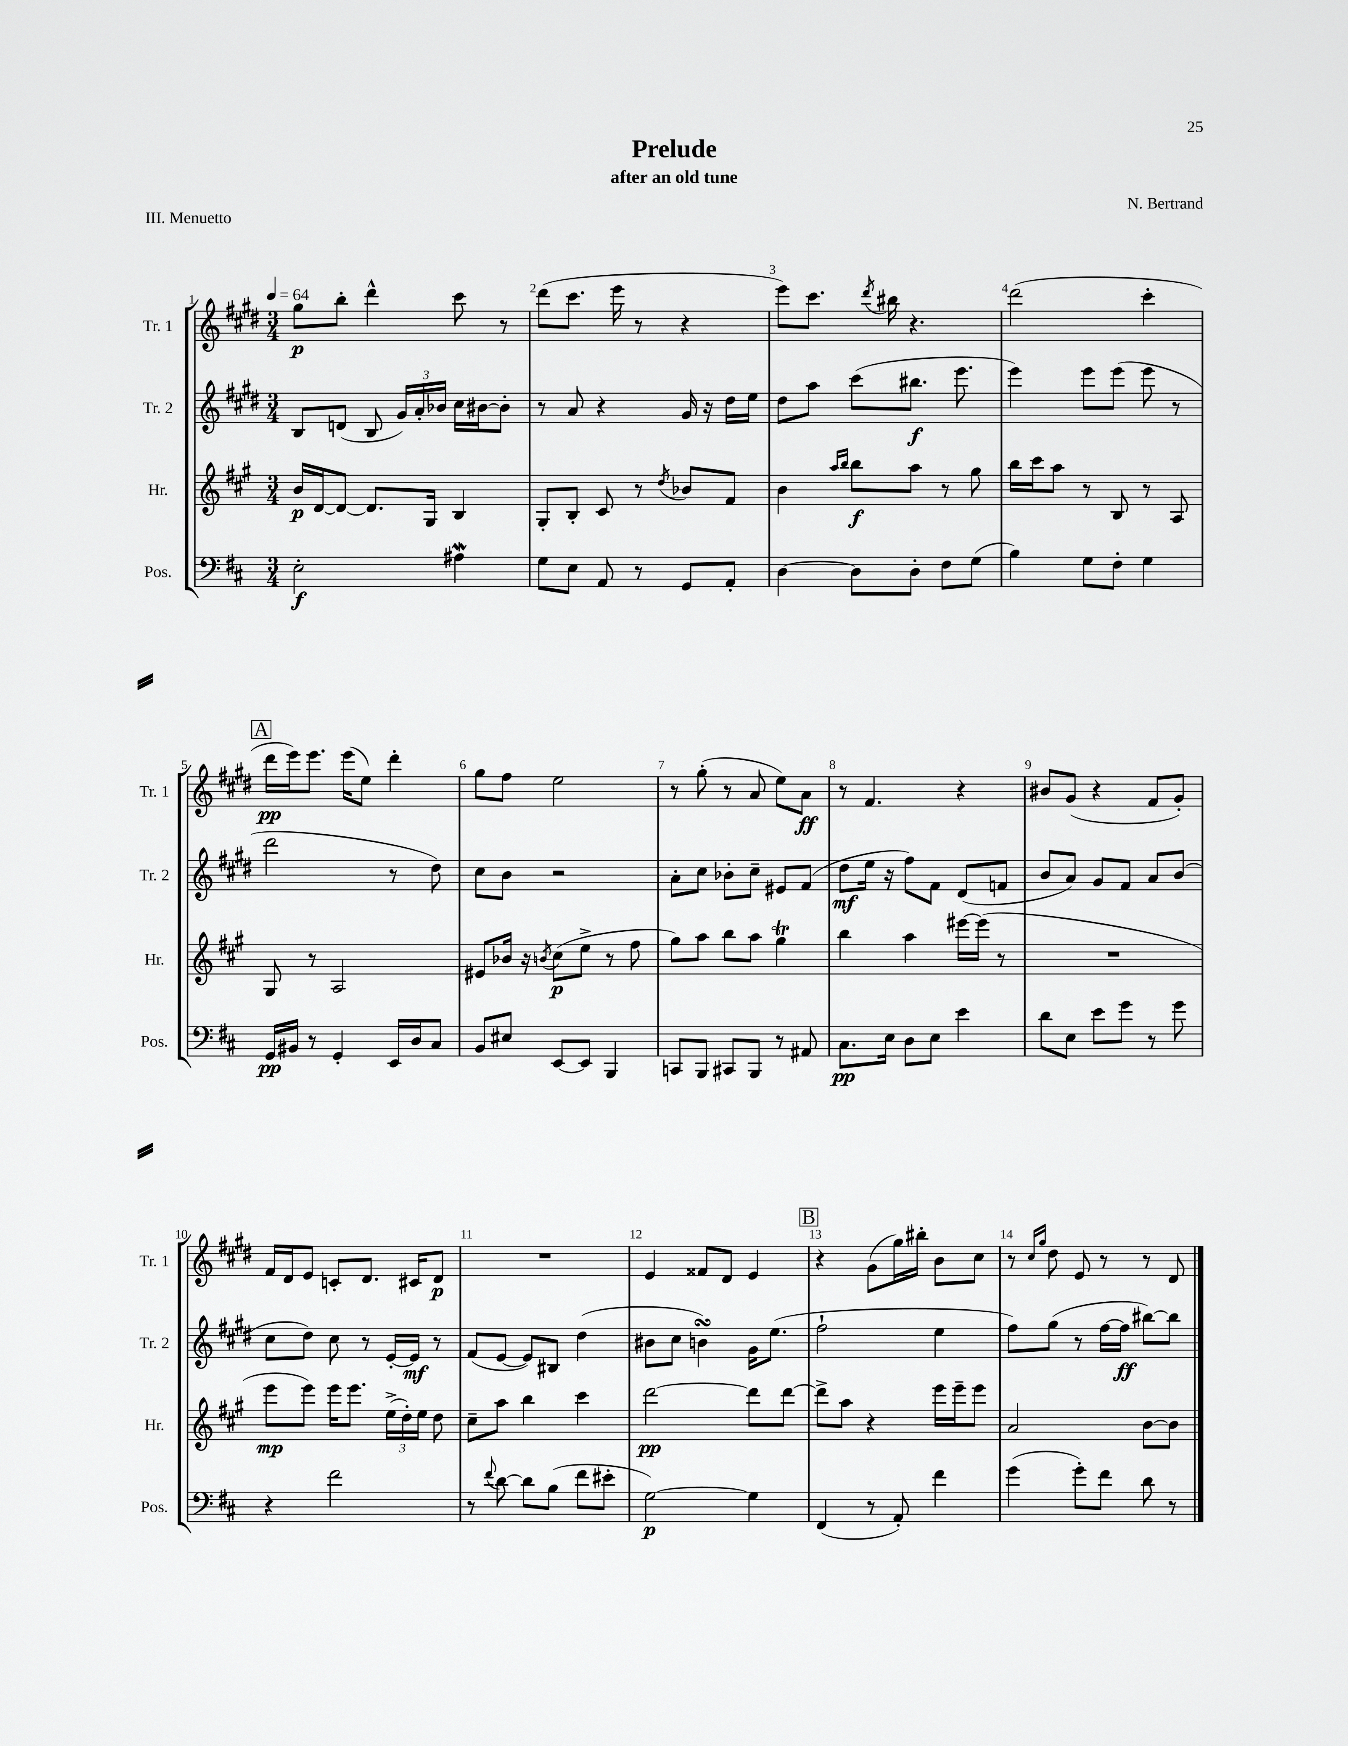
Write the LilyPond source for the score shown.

\header { title = "Prelude" composer = "N. Bertrand" subtitle = "after an old tune" piece = "III. Menuetto" }
<<
\new StaffGroup <<
\new Staff = "s0" \with { instrumentName = "Tr. 1" shortInstrumentName = "Tr. 1" } {
    \clef treble \key e \major \numericTimeSignature \time 3/4 \tempo 4 = 64
    \autoBeamOff gis''8[\p b''8]-. dis'''4-^ cis'''8 r8 |
    dis'''8[( cis'''8.] e'''16 r8 r4 |
    e'''8[) cis'''8.] \acciaccatura { dis'''8 } bis''16 r4. |
    dis'''2( cis'''4-. |
    \mark \markup { \box "A" } dis'''16[\pp e'''16) e'''8.] e'''16[( e''8]) dis'''4-. |
    gis''8[ fis''8] e''2 |
    r8 gis''8-.( r8 a'8 e''8[) a'8]\ff |
    r8 fis'4. r4 |
    bis'8[ gis'8]( r4 fis'8[ gis'8]-.) |
    fis'16[ dis'16 e'8] c'8[-. dis'8.] cis'16[ dis'8]\p |
    R2. |
    e'4 fisis'8[ dis'8] e'4 |
    \mark \markup { \box "B" } r4 gis'8[( gis''16) bis''16]-. b'8[ cis''8] |
    r8 \grace { cis''16[ gis''16] } dis''8 e'8 r8 r8 dis'8 \bar "|." |
}
\new Staff = "s1" \with { instrumentName = "Tr. 2" shortInstrumentName = "Tr. 2" } {
    \clef treble \key e \major \numericTimeSignature \time 3/4
    \autoBeamOff b8[ d'8]( b8 \tuplet 3/2 { gis'16[) a'16-. bes'16] } cis''16[ bis'16~ bis'8]-. |
    r8 a'8 r4 gis'16 r16 dis''16[ e''16] |
    dis''8[ a''8] cis'''8[( bis''8.]\f e'''8. |
    e'''4) e'''8[ e'''8]( e'''8 r8 |
    \mark \markup { \box "A" } dis'''2 r8 dis''8) |
    cis''8[ b'8] r2 |
    a'8[-. cis''8] bes'8[-. cis''8]-- eis'8[ fis'8]( |
    dis''8[\mf e''16] r16 fis''8[) fis'8] dis'8[( f'8] |
    b'8[ a'8]) gis'8[ fis'8] a'8[ b'8]( |
    cis''8[ dis''8]) cis''8 r8 e'16[~-. e'16]\mf r8 |
    fis'8[( e'8]~ e'8[) bis8] dis''4( |
    bis'8[ cis''8] b'4\turn) gis'16[ e''8.]( |
    \mark \markup { \box "B" } fis''2-! e''4 |
    fis''8[) gis''8]( r8 fis''16[~ fis''16]\ff bis''8[~) bis''8] \bar "|." |
}
\new Staff = "s2" \with { instrumentName = "Hr." shortInstrumentName = "Hr." } {
    \clef treble \key a \major \numericTimeSignature \time 3/4
    \autoBeamOff b'16[\p d'16~ d'8]~ d'8.[ gis16] b4 |
    gis8[-. b8]-. cis'8 r8 \acciaccatura { d''8 } bes'8[ fis'8] |
    b'4 \grace { a''16[ b''16] } b''8[\f a''8] r8 gis''8 |
    b''16[ cis'''16 a''8] r8 b8 r8 a8 |
    \mark \markup { \box "A" } gis8 r8 a2 |
    eis'8[ bes'16] r16 \acciaccatura { b'8 } cis''8[\p( e''8]-> r8 fis''8 |
    gis''8[) a''8] b''8[ a''8] gis''4\trill |
    b''4 a''4 eis'''16[~ eis'''16]( r8 |
    R2. |
    e'''8[\mp e'''8]) e'''16[ e'''8.] \tuplet 3/2 { e''16[->( d''16-.) e''16] } d''8 |
    cis''8[-- a''8] b''4 cis'''4 |
    d'''2~\pp d'''8[ d'''8]~ |
    \mark \markup { \box "B" } d'''8[-> a''8] r4 e'''16[ e'''16-- e'''8] |
    a'2 b'8[~ b'8] \bar "|." |
}
\new Staff = "s3" \with { instrumentName = "Pos." shortInstrumentName = "Pos." } {
    \clef bass \key d \major \numericTimeSignature \time 3/4
    \autoBeamOff e2-.\f ais4\mordent |
    g8[ e8] a,8 r8 g,8[ a,8]-. |
    d4~ d8[ d8]-. fis8[ g8]( |
    b4) g8[ fis8]-. g4 |
    \mark \markup { \box "A" } g,16[\pp bis,16] r8 g,4-. e,16[ d16 cis8] |
    b,8[ eis8] e,8[~ e,8] b,,4 |
    c,8[ b,,8] cis,8[ b,,8] r8 ais,8 |
    cis8.[\pp e16] d8[ e8] e'4 |
    d'8[ e8] e'8[ g'8] r8 g'8 |
    r4 fis'2 |
    r8 \appoggiatura { fis'8 } d'8~ d'8[ b8]( fis'8[ eis'8]-. |
    g2~\p) g4 |
    \mark \markup { \box "B" } fis,4( r8 a,8-.) fis'4 |
    g'4( g'8[-.) fis'8] d'8 r8 \bar "|." |
}
>>
>>
\layout { \context { \Score \override BarNumber.break-visibility = ##(#f #t #t) barNumberVisibility = #all-bar-numbers-visible } }
